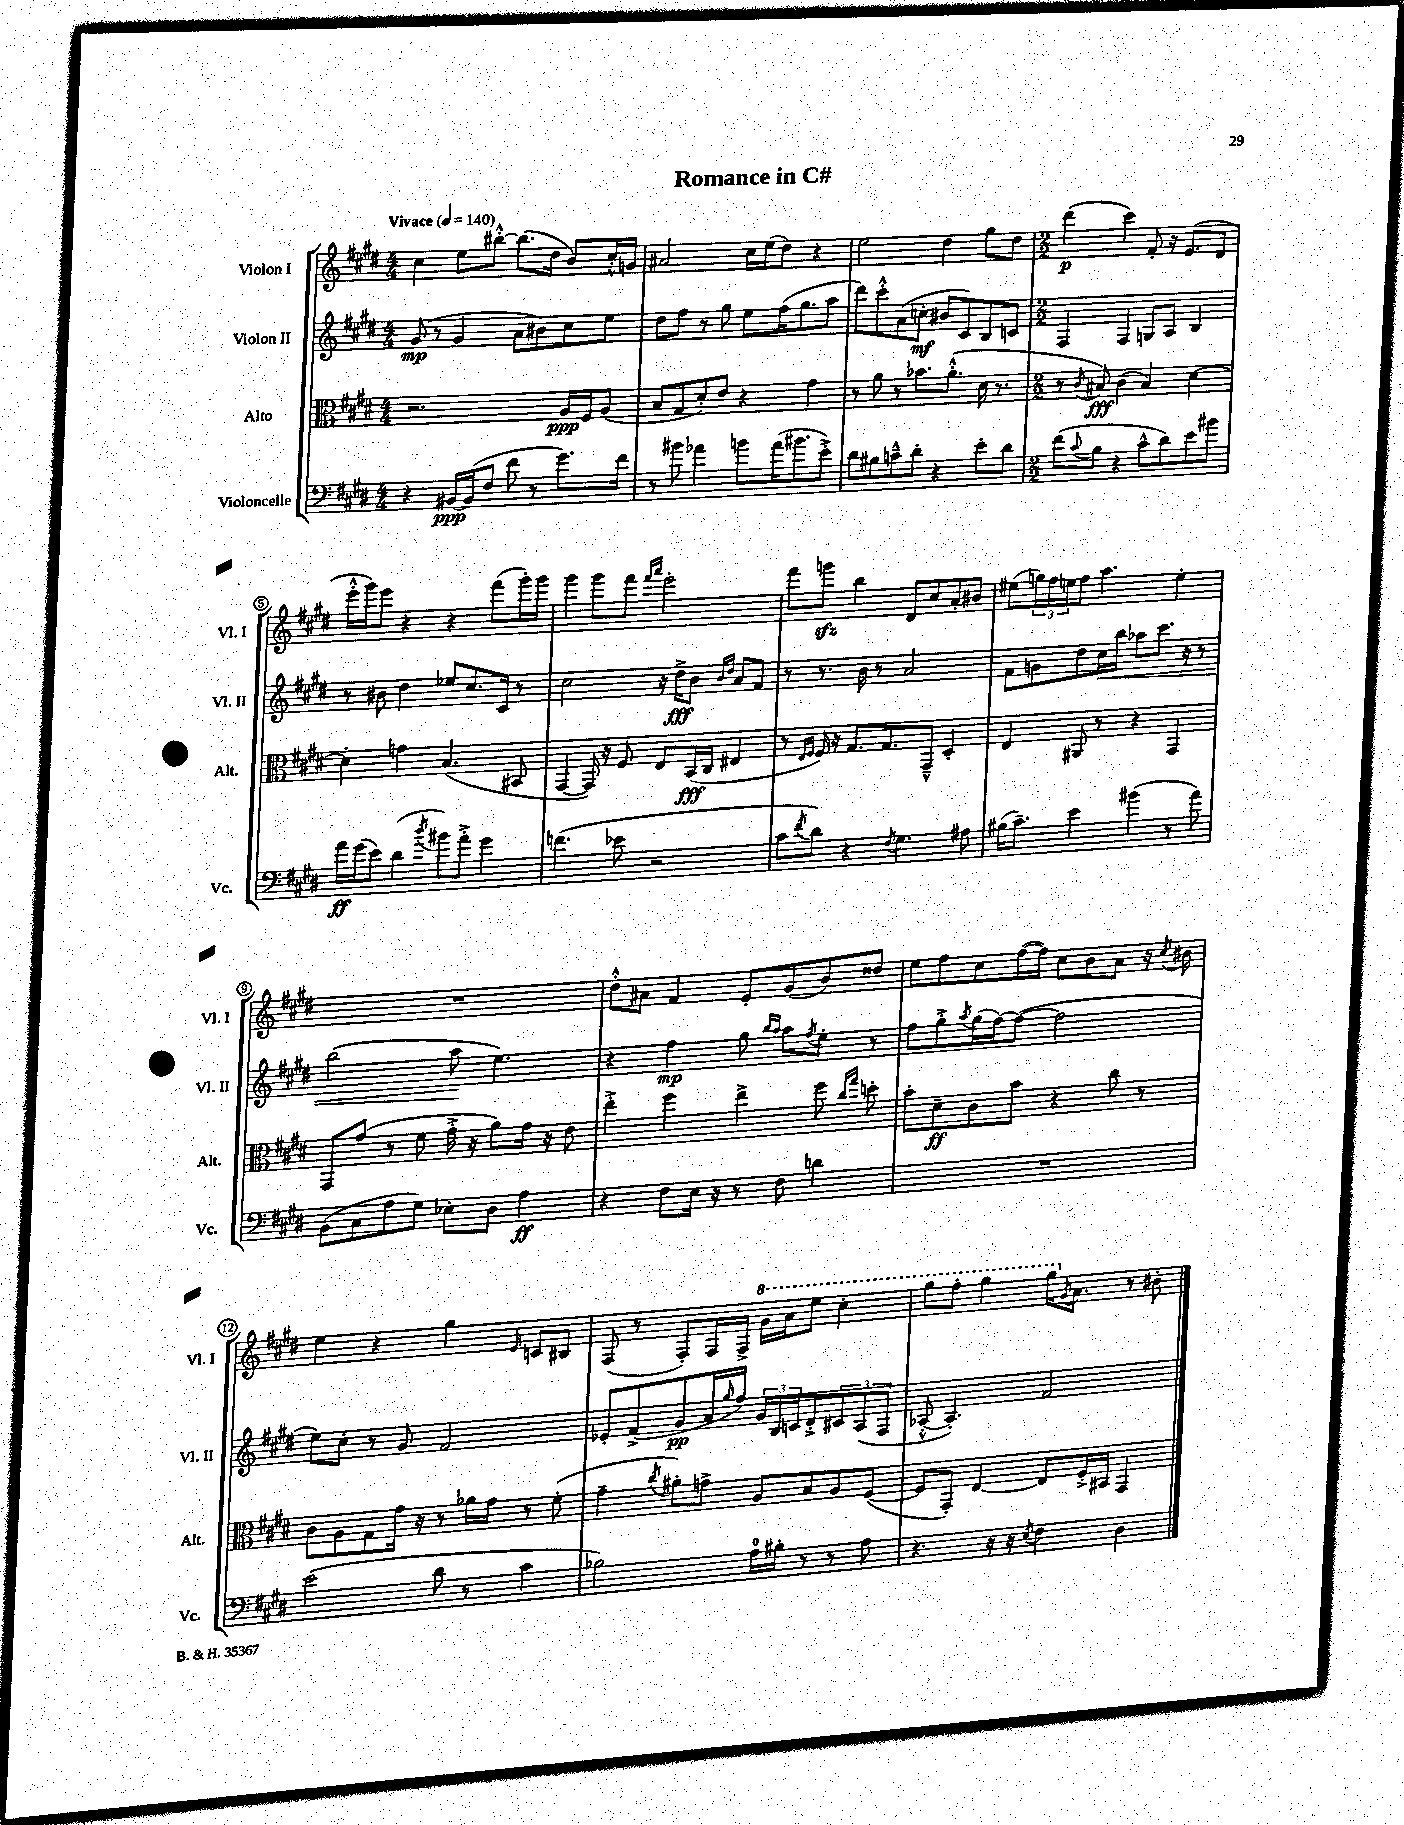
\header { title = "Romance in C#" }
<<
\new StaffGroup <<
\new Staff = "s0" \with { instrumentName = "Violon I" shortInstrumentName = "Vl. I" } {
    \clef treble \key e \major \numericTimeSignature \time 4/4 \tempo "Vivace" 4 = 140
    cis''4 e''8 bis''8~-.-^ bis''8.( dis''16 b'8) cis''16-.-^ g'16 |
    ais'2 cis''16 e''16( dis''8) r4 |
    e''2 dis''4 gis''8 dis''8 |
    \numericTimeSignature \time 2/2 dis'''4\p( cis'''4) fis'8-. r16 e'8.( dis'8 |
    e'''16-.-^ gis'''16) e'''8 r4 r4 fis'''8( gis'''16-.) gis'''16 |
    gis'''4 gis'''8 fis'''8 \grace { fis'''16 a'''16 } e'''2-. |
    fis'''8 g'''8\sfz b''4 dis'8 cis''8 a'8-. bis'8 |
    eis''8( \tuplet 3/2 { g''16) fis''16 e''16 } fis''8 a''4. e''4-. |
    R1 |
    dis''8-.-^ ais'8 fis'4 e'8-. gis'8( b'8) disis''8 |
    e''8 fis''8 cis''8 fis''16~( fis''16) cis''8 b'8 a'8 r16 \acciaccatura { cis''8 } bis'16 |
    e''4 r4 gis''4 \grace { e'16 } c'8 bis8 |
    fis8( r8 fis8-.) fis16 fis16-> \ottava #1 gis''16 a''16 e'''8 cis'''4-. |
    gis'''8 fis'''8-. gis'''4 gis'''16 \ottava #0 \acciaccatura { gis'8 } a'8. r8 bis'8-. \bar "|." |
}
\new Staff = "s1" \with { instrumentName = "Violon II" shortInstrumentName = "Vl. II" } {
    \clef treble \key e \major \numericTimeSignature \time 4/4
    gis'8\mp( r8 gis'4 a'8 bis'8) cis''8 e''8 |
    dis''8 fis''8 r8 gis''8 e''8 fis''16( gis''8. a''8 |
    dis'''8) cis'''8-.-^ a'8( c''8-.\mf bis'8 cis'8) b8 c'8 |
    \numericTimeSignature \time 2/2 fis4 fis4 g8 a8 b4 |
    r8 bis'8 dis''4 ees''8 cis''8. cis'16 r8 |
    cis''2 r16 dis''16->\fff b'8 \grace { b'16 dis''16 } a'8 fis'8 |
    r8 r8. b'16 r8 a'2 |
    fis'8 g'8 dis''8 cis''16\< b''16 aes''8 cis'''8. r16 r8 |
    b''2( a''8\! e''4.) |
    r4 fis''4\mp gis''8 \grace { b''16 a''16 } a''8 \acciaccatura { fis''8 } e''8-. r8 |
    fis''8 gis''8-.-> \acciaccatura { a''8 } gis''16( fis''16~) fis''8~( fis''2 |
    e''8) cis''8-. r8 gis'8 fis'2 |
    ees'8-. fis'8->( gis'8\pp a'16 \grace { gis''16 } fis''16) \tuplet 3/2 { gis'16 b16 c'16 } dis'8-.-> \tuplet 3/2 { cis'8 a8( fis8 } |
    aes8~-.-^ aes4.-.) fis'2 \bar "|." |
}
\new Staff = "s2" \with { instrumentName = "Alto" shortInstrumentName = "Alt." } {
    \clef alto \key e \major \numericTimeSignature \time 4/4
    r2. a16\ppp fis16 a8( |
    b8 gis8 dis'8-.) e'8 r4 gis'4 |
    r8 a'8 r8 bes'8. a'8.-.-^( dis'16 r8. |
    \numericTimeSignature \time 2/2 r8 \acciaccatura { cis'8 } bis8\fff) cis'4( bis4) dis'4~ |
    dis'4-. g'4 b4.( bis,8 |
    gis,4~ gis,16) r16 fis8 e8 b,16\fff( cis16 eis4 |
    r8 \grace { e16 fis16 } fis16) r16 gis8. gis8. gis,8---^ dis4-. |
    e4 ais,8 r8 r4 gis,4 |
    gis,8 gis'8( r8 fis'8 gis'16-.-> r16 a'8) gis'16 r16 e'8 |
    e''4-.-> fis''4 e''4-> fis''8 \grace { cis''16 gis''16 } d''8-. |
    b'8-. dis'8--\ff cis'8 b'8 r4 cis''8 r8 |
    cis'8 a8 gis8 gis'16 r16 r8 aes'16 gis'16 r8 fis'8-.( |
    gis'4-- \acciaccatura { cis''8 } ais'8-.) g'8-> a8 b8 a8 fis8~( |
    fis8 gis,8-.) e4~ e8 fis16-.-> bis,16 gis,4 \bar "|." |
}
\new Staff = "s3" \with { instrumentName = "Violoncelle" shortInstrumentName = "Vc." } {
    \clef bass \key e \major \numericTimeSignature \time 4/4
    r4 bis,16~\ppp bis,16( fis8 fis'8 r8 gis'8.) fis'16 |
    r8 bis'8 aes'4 b'8 aes'16( bis'8. e'8-.->) |
    dis'8 bis8 c'8---^ dis'8-. r4 e'8-. dis'8 |
    \numericTimeSignature \time 2/2 fis'8( \appoggiatura { cis'8 } b8 r4 cis'8-^ dis'8) e'8 bis'8 |
    a'16\ff gis'16( e'8) dis'4( \acciaccatura { dis''8 } bis'8) a'8-.-> gis'4 |
    f'4.( ees'8 r2 |
    cis'8 \acciaccatura { fis'8 } dis'8) r4 \acciaccatura { fis8 } gis4. ais8 |
    bis16( cis'8.--) e'4 bis'4( r8 a'8) |
    b,8( cis8 a8 gis8) ees8-. dis8 a4\ff |
    r4 fis8 e16 r16 r8 fis8 d'4 |
    R1 |
    e'2( dis'8 r8 cis'4 |
    bes2) a16-0 bis16-. r8 r8 a8 |
    r4. r16 r16 \acciaccatura { e8 } fis4 dis4 \bar "|." |
}
>>
>>
\layout { \context { \Score \override BarNumber.stencil = #(make-stencil-circler 0.1 0.3 ly:text-interface::print) } }
